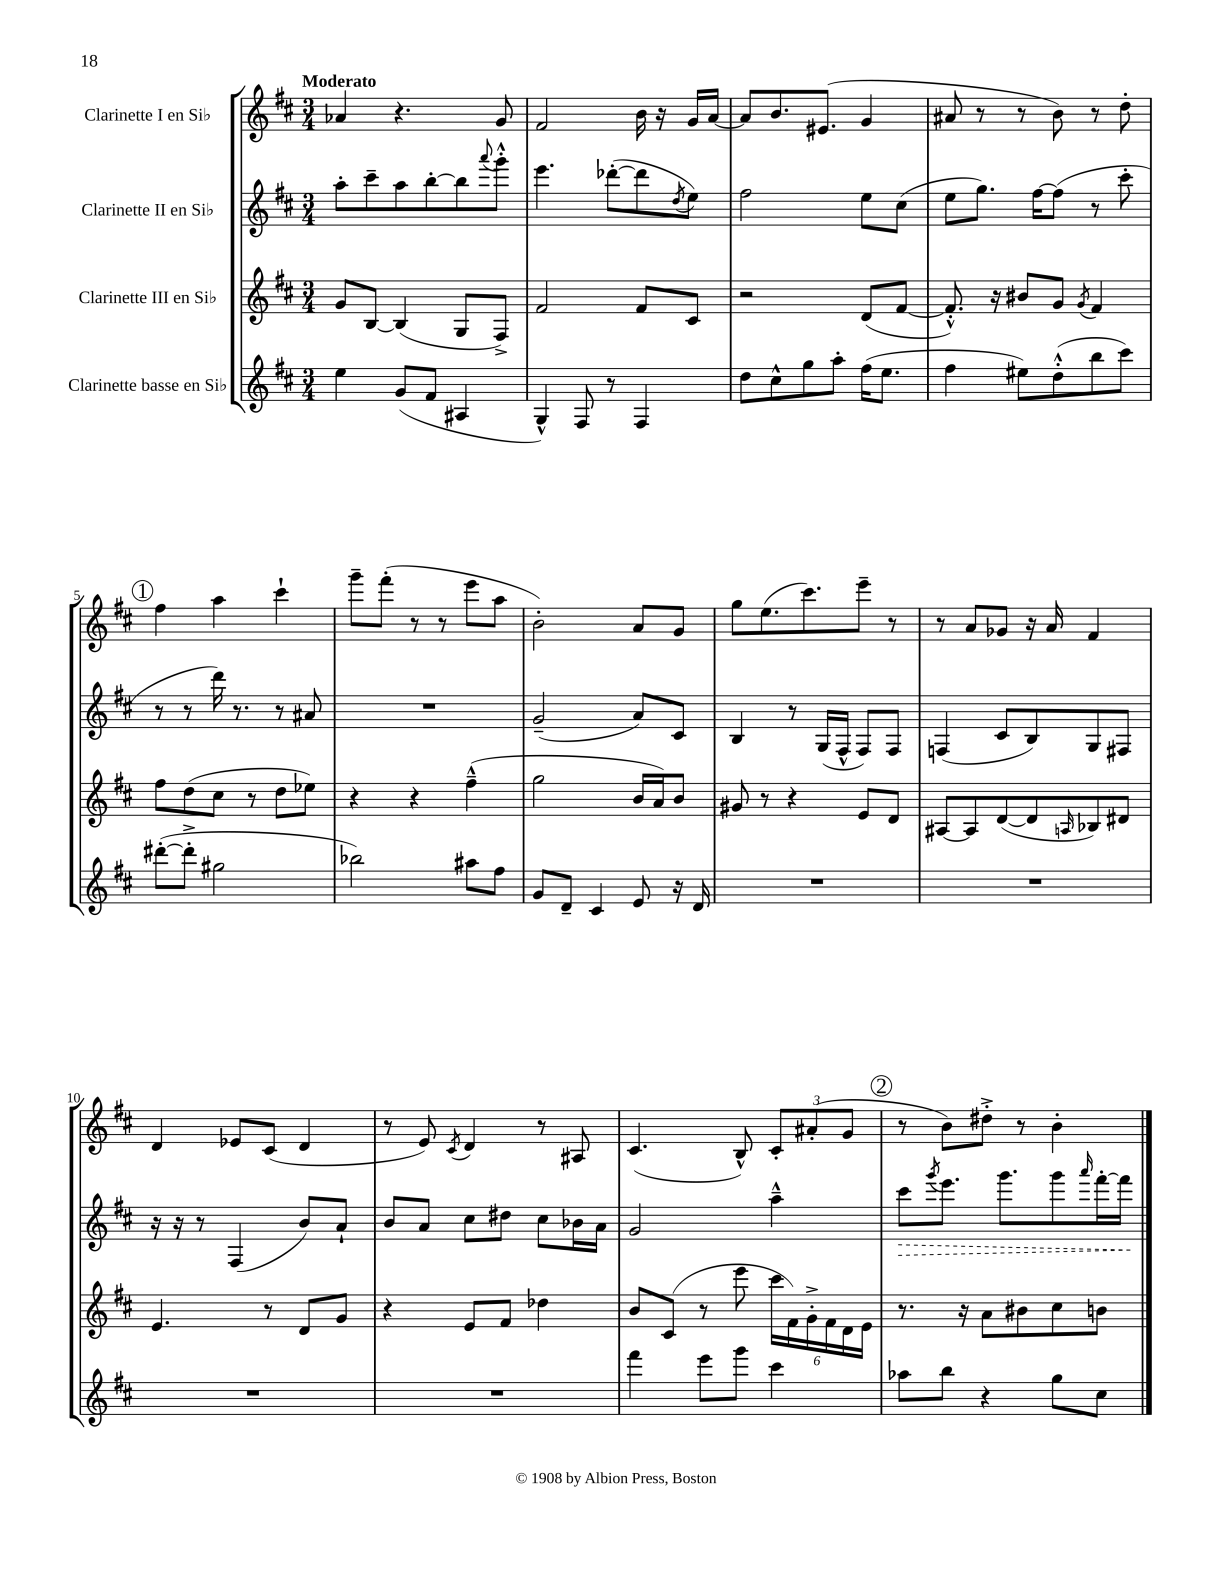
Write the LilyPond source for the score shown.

<<
\new StaffGroup <<
\new Staff = "s0" \with { instrumentName = "Clarinette I en Sib" } {
    \clef treble \key d \major \numericTimeSignature \time 3/4 \tempo "Moderato"
    aes'4 r4. g'8 |
    fis'2 b'16 r16 g'16 a'16~ |
    a'8 b'8. eis'8.( g'4 |
    ais'8 r8 r8 b'8) r8 d''8-. |
    \mark \markup { \circle "1" } fis''4 a''4 cis'''4-! |
    g'''8-- fis'''8-.( r8 r8 e'''8 a''8 |
    b'2-.) a'8 g'8 |
    g''8 e''8.( cis'''8.) e'''8-- r8 |
    r8 a'8 ges'8 r16 a'16 fis'4 |
    d'4 ees'8 cis'8( d'4 |
    r8 e'8) \acciaccatura { cis'8 } d'4 r8 ais8 |
    cis'4.( b8-^) \tuplet 3/2 { cis'8-. ais'8-.( g'8 } |
    \mark \markup { \circle "2" } r8 b'8) dis''8-.-> r8 b'4-. \bar "|." |
}
\new Staff = "s1" \with { instrumentName = "Clarinette II en Sib" } {
    \clef treble \key d \major \numericTimeSignature \time 3/4
    a''8-. cis'''8-- a''8 b''8~-. b''8 \appoggiatura { a'''8 } g'''8-.-^ |
    e'''4. des'''8~-.( des'''8 \acciaccatura { d''8 } e''8) |
    fis''2 e''8 cis''8( |
    e''8 g''8.) fis''16~ fis''8( r8 cis'''8-. |
    \mark \markup { \circle "1" } r8 r8 d'''16) r8. r8 ais'8 |
    R2. |
    g'2--( a'8) cis'8 |
    b4 r8 g16( fis16-^ fis8) fis8 |
    f4( cis'8 b8) g8 fis8 |
    r16 r16 r8 fis4( b'8) a'8-! |
    b'8 a'8 cis''8 dis''8 cis''8 bes'16 a'16 |
    g'2 a''4---^ |
    \mark \markup { \circle "2" } \once \override Hairpin.style = #'dashed-line cis'''8\> \acciaccatura { g'''8 } e'''8. g'''8. g'''8 \grace { a'''16 } fis'''16~-. fis'''16\! \bar "|." |
}
\new Staff = "s2" \with { instrumentName = "Clarinette III en Sib" } {
    \clef treble \key d \major \numericTimeSignature \time 3/4
    g'8 b8~ b4( g8 fis8->) |
    fis'2 fis'8 cis'8 |
    r2 d'8( fis'8~ |
    fis'8.-.-^) r16 bis'8 g'8 \acciaccatura { g'8 } fis'4 |
    \mark \markup { \circle "1" } fis''8 d''8( cis''8 r8 d''8 ees''8) |
    r4 r4 fis''4---^( |
    g''2 b'16 a'16) b'8 |
    gis'8 r8 r4 e'8 d'8 |
    ais8~ ais8 d'8~( d'8 \grace { a16 } bes8) dis'8 |
    e'4. r8 d'8 g'8 |
    r4 e'8 fis'8 des''4 |
    b'8 cis'8( r8 e'''8 \tuplet 6/4 { cis'''16 fis'16) g'16-.-> fis'16 d'16 e'16 } |
    \mark \markup { \circle "2" } r8. r16 a'8 bis'8 cis''8 b'8 \bar "|." |
}
\new Staff = "s3" \with { instrumentName = "Clarinette basse en Sib" } {
    \clef treble \key d \major \numericTimeSignature \time 3/4
    e''4 g'8( fis'8 ais4 |
    g4-^) fis8 r8 fis4 |
    d''8 cis''8-^ g''8 a''8-. fis''16( e''8. |
    fis''4 eis''8) d''8-.-^( b''8 cis'''8) |
    \mark \markup { \circle "1" } dis'''8~-.( dis'''8-.-> gis''2 |
    bes''2) ais''8 fis''8 |
    g'8 d'8-- cis'4 e'8 r16 d'16 |
    R2. |
    R2. |
    R2. |
    R2. |
    fis'''4 e'''8 g'''8 cis'''4 |
    \mark \markup { \circle "2" } aes''8 b''8 r4 g''8 cis''8 \bar "|." |
}
>>
>>
